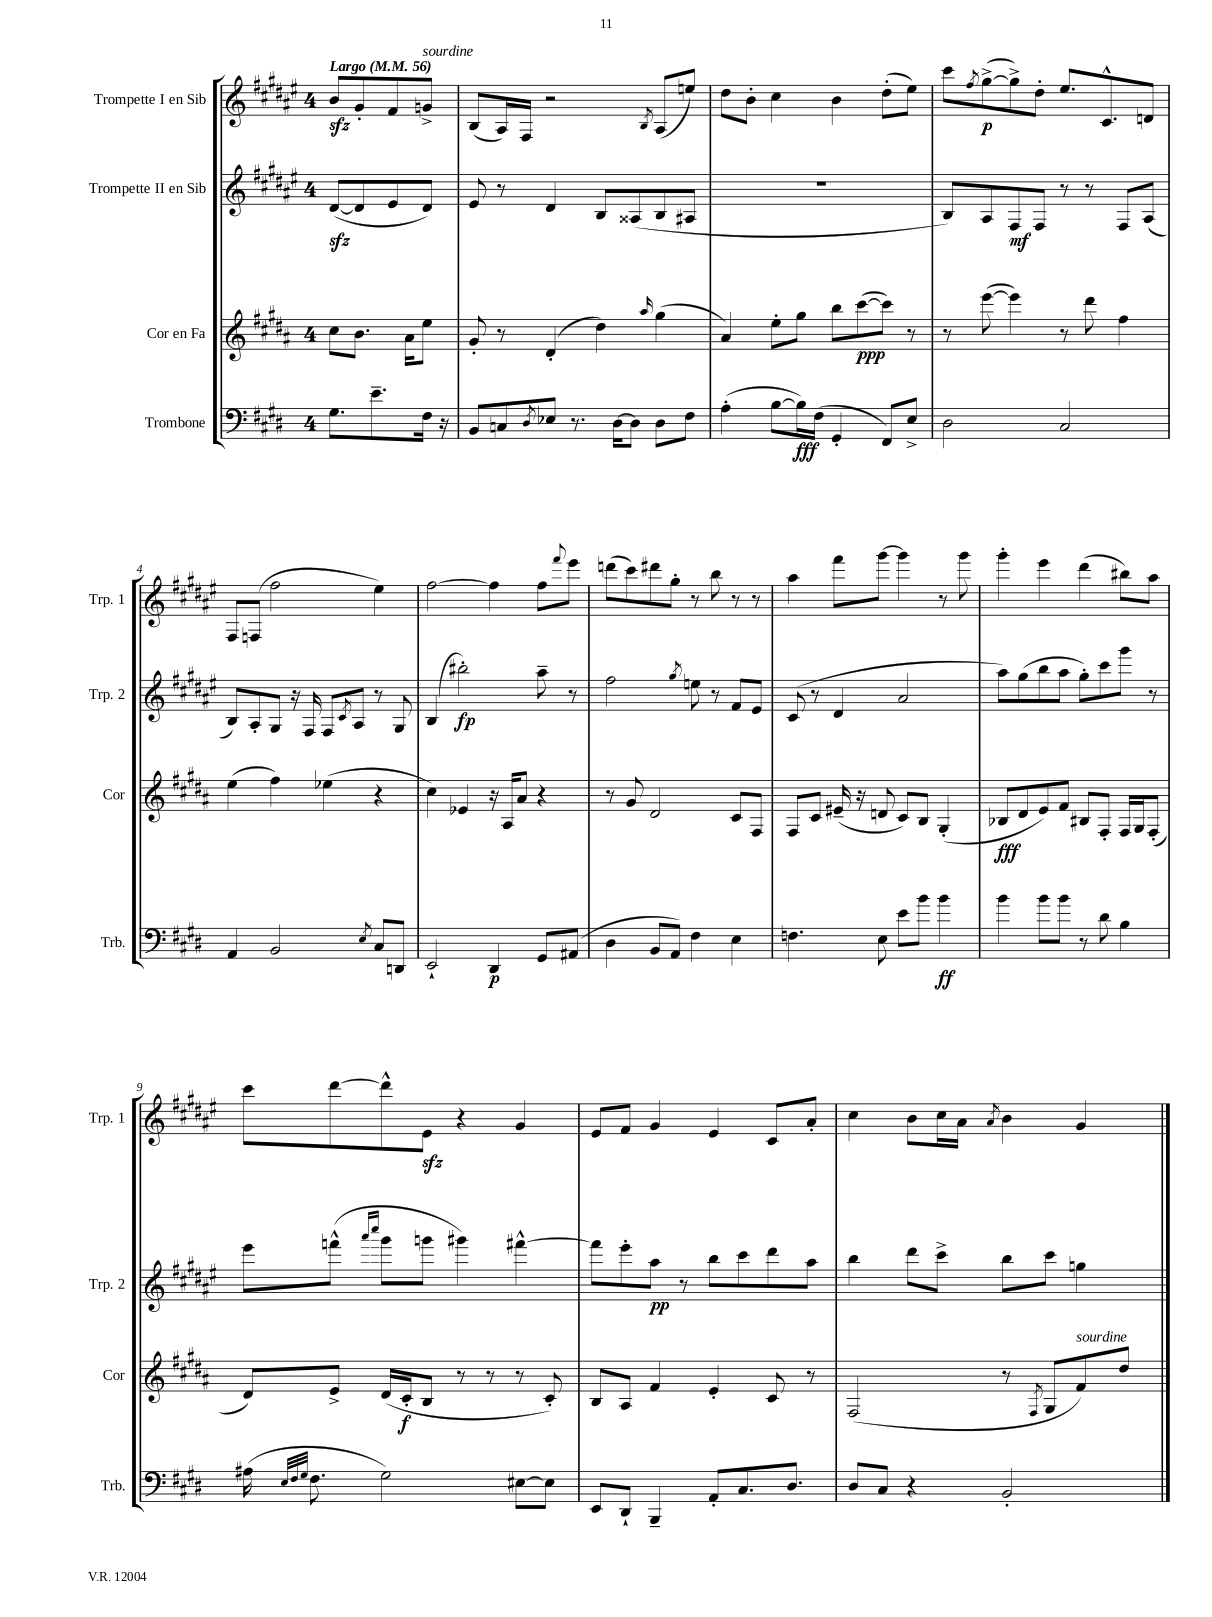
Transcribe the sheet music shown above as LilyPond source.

<<
\new StaffGroup <<
\new Staff = "s0" \with { instrumentName = "Trompette I en Sib" shortInstrumentName = "Trp. 1" } {
    \clef treble \key fis \major \once \override Staff.TimeSignature.style = #'single-digit \time 4/4 \partial 2 \tempo "Largo" 4 = 56
    b'8\sfz gis'8-. fis'8 g'8->^\markup { \italic "sourdine" } |
    b8( ais16) fis16 r2 \acciaccatura { b8 } ais8( e''8) |
    dis''8 b'8-. cis''4 b'4 dis''8-.( eis''8) |
    cis'''8 \acciaccatura { fis''8 } gis''8~->\p( gis''8->) dis''8-. eis''8. cis'8.-^ d'8 |
    fis8 f8( fis''2 eis''4) |
    fis''2~ fis''4 fis''8 \appoggiatura { fis'''8 } eis'''8 |
    d'''8( cis'''8) dis'''8 gis''8-. r8 b''8 r8 r8 |
    ais''4 fis'''8 gis'''8~ gis'''4 r8 gis'''8 |
    gis'''4-. eis'''4 dis'''4( bis''8) ais''8 |
    cis'''8 dis'''8~ dis'''8-^ eis'8\sfz r4 gis'4 |
    eis'8 fis'8 gis'4 eis'4 cis'8 ais'8-. |
    cis''4 b'8 cis''16 ais'16 \acciaccatura { ais'8 } b'4 gis'4 \bar "|." |
}
\new Staff = "s1" \with { instrumentName = "Trompette II en Sib" shortInstrumentName = "Trp. 2" } {
    \clef treble \key fis \major \once \override Staff.TimeSignature.style = #'single-digit \time 4/4 \partial 2
    dis'8~\sfz( dis'8 eis'8 dis'8) |
    eis'8 r8 dis'4 b8 aisis8( b8 ais8 |
    R1 |
    b8) ais8 fis8\mf fis8 r8 r8 fis8 ais8( |
    b8) ais8-. gis8 r16 fis16 fis8 \acciaccatura { cis'8 } ais8 r8 gis8 |
    b4( bis''2-.\fp) ais''8-- r8 |
    fis''2 \acciaccatura { gis''8 } e''8 r8 fis'8 eis'8 |
    cis'8( r8 dis'4 ais'2 |
    ais''8) gis''8( b''8 ais''8 gis''8-.) cis'''8 gis'''8 r8 |
    eis'''8 f'''8-^( \grace { ais'''16 cis''''16 } gis'''8 g'''8 gis'''4) fis'''4~-^ |
    fis'''8 eis'''8-. ais''8\pp r8 b''8 cis'''8 dis'''8 ais''8 |
    b''4 dis'''8 cis'''8-> b''8 cis'''8 g''4 \bar "|." |
}
\new Staff = "s2" \with { instrumentName = "Cor en Fa" shortInstrumentName = "Cor" } {
    \clef treble \key b \major \once \override Staff.TimeSignature.style = #'single-digit \time 4/4 \partial 2
    cis''8 b'8. ais'16 e''8 |
    gis'8-. r8 dis'4-.( dis''4) \grace { ais''16 } gis''4( |
    ais'4) e''8-. gis''8 b''8 cis'''8~\ppp( cis'''8) r8 |
    r8 e'''8~( e'''4) r8 dis'''8 fis''4 |
    e''4( fis''4) ees''4( r4 |
    cis''4) ees'4 r16 ais16 ais'8 r4 |
    r8 gis'8 dis'2 cis'8 fis8 |
    fis8 cis'8 eis'16--( r16 d'8 cis'8) b8 gis4-.( |
    bes8\fff dis'8 e'8) fis'8 bis8 fis8-. fis16 gis16 fis8-.( |
    dis'8) e'8-> dis'16( cis'16-.\f b8 r8 r8 r8 cis'8-.) |
    b8 ais8 fis'4 e'4-. cis'8 r8 |
    fis2( r8 \acciaccatura { fis8 } gis8 fis'8^\markup { \italic "sourdine" }) dis''8 \bar "|." |
}
\new Staff = "s3" \with { instrumentName = "Trombone" shortInstrumentName = "Trb." } {
    \clef bass \key e \major \once \override Staff.TimeSignature.style = #'single-digit \time 4/4 \partial 2
    gis8. e'8.-- fis16 r16 |
    b,8 c8 \acciaccatura { dis8 } ees8 r8. dis16~ dis8 dis8 fis8 |
    a4-.( b8~ b16\fff) fis16( gis,4-. fis,8) e8-> |
    dis2 cis2 |
    a,4 b,2 \acciaccatura { e8 } cis8 d,8 |
    e,2-! dis,4\p gis,8 ais,8( |
    dis4 b,8 a,8) fis4 e4 |
    f4. e8 e'8 b'8 b'4\ff |
    b'4 b'8 b'8 r8 dis'8 b4 |
    ais16( \grace { e32 fis32 gis32 } fis8. gis2) eis8~ eis8 |
    e,8 dis,8-! b,,4-- a,8-. cis8. dis8. |
    dis8 cis8 r4 b,2-. \bar "|." |
}
>>
>>
